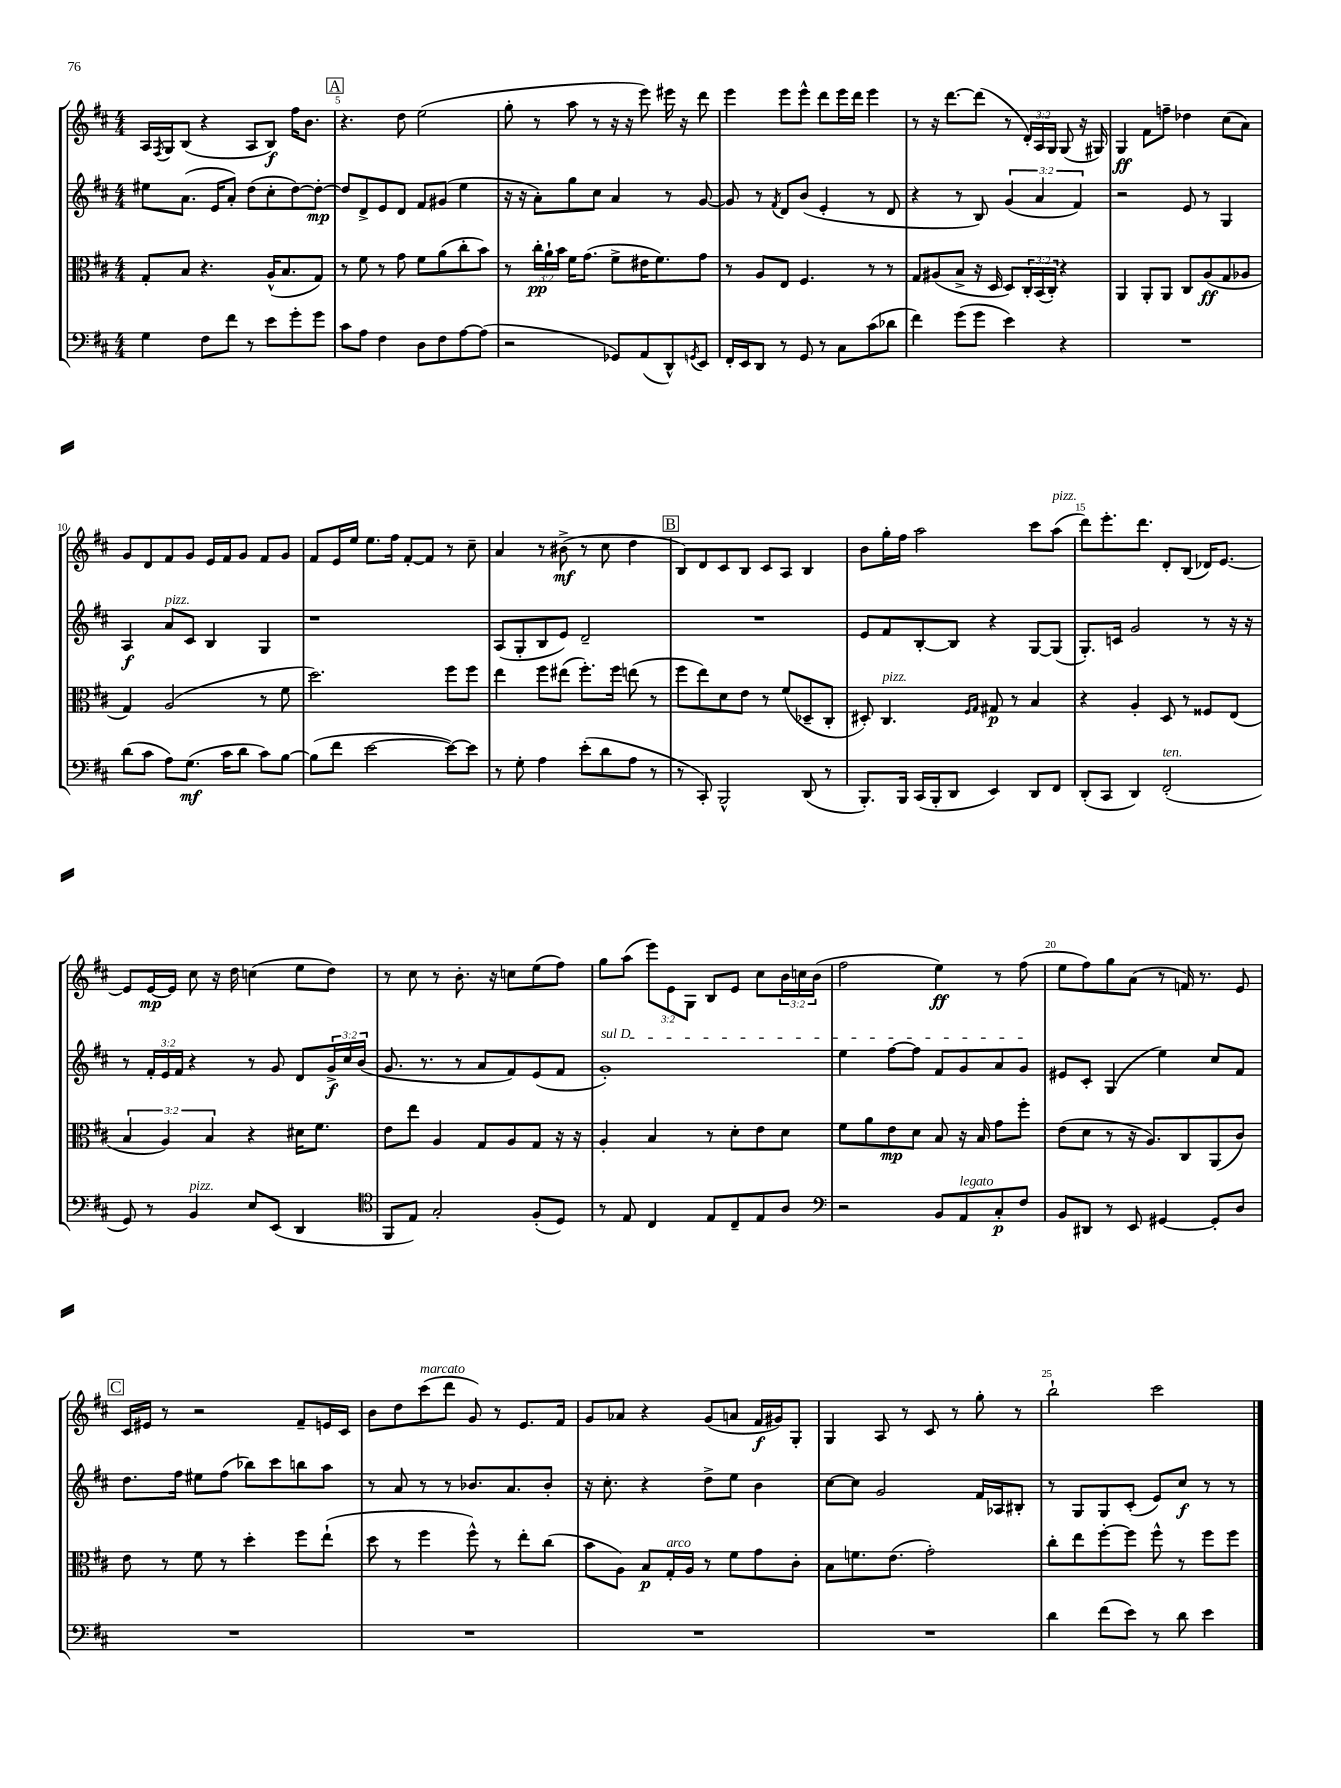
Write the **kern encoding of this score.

**kern	**kern	**kern	**kern
*staff4	*staff3	*staff2	*staff1
*clefF4	*clefC3	*clefG2	*clefG2
*k[f#c#]	*k[f#c#]	*k[f#c#]	*k[f#c#]
*M4/4	*M4/4	*M4/4	*M4/4
4G\	8G'/L	8ee#\L	16A/LL
.	.	.	8qF#/
.	.	.	16G/J
.	8B/J	(8.a\J	(8B/J
8F#\L	4.r	.	4r
.	.	16e/LK	.
8f#\J	.	8a'/J)	.
8r	.	(8dd\L	8A/L
8e\L	(16A^^/LK	8cc#'\	8B/J)
.	8.B/	.	.
8g'\	.	[8dd\)	16ff#\LK
.	.	.	8.b\J
8g\J	8G/J)	8dd'\_J	.
=	=	=	=
8c#\L	8r	8dd/]L	4.r
8A\J	8f#\	8d^/	.
4F#\	8r	8e/	.
.	8g\	8d/J	8dd\
8D\L	8f#\L	8f#/L	(2ee\
8F#\	(8a\	(8g#/J	.
[8A\	8cc#'\	4ee\	.
(8A\]J	8b\J)	.	.
=	=	=	=
2r	8r	16r	8gg'\
.	.	16r	.
.	24cc#'\LL	8a'\L)	8r
.	24a`\	.	.
.	24b\JJ	.	.
.	16f#\LK	8gg\	8aa\
.	(8.g\J	.	.
.	.	8cc#\J	8r
8GG-/L)	8f#^\L	4a/	16r
.	.	.	16r
(8AA/	16e#\K	.	8eee\)
.	8.f#\)	.	.
8DD^^/)	.	8r	16eee#\
.	.	.	16r
8qGG/	.	.	.
8EE/J	8g\J	[8g/	8ddd\
=	=	=	=
16FF#'/LL	8r	8g/]	4eee\
16EE/J	.	.	.
8DD/J	8A/L	8r	.
.	.	8qf#/	.
8r	8E/J	8d/L	8eee\L
8GG/	4.F#/	(8b/J	8eee^^\J
8r	.	4e'/	8ddd\L
8C#\L	.	.	16eee\L
.	.	.	16ddd\JJ
(8c#\	8r	8r	4eee\
8d-\J	8r	8d/	.
=	=	=	=
4f#\)	8G/L	4r	8r
.	(8A#/	.	16r
.	.	.	[8.ddd\L
(8g\L	8B^/J	8r	.
8g\J	16r	8B/)	(8ddd\]J
.	16D/	.	.
4e\)	8D/L)	(6g/	8r
.	24C#'/L	.	24d'/LL)
.	(24BB/	6a/	24A/
.	24C#'/JJ)	.	24G/JJ
4r	4r	.	(8G/
.	.	6f#/)	.
.	.	.	16r
.	.	.	16G#/)
=	=	=	=
1r	4AA/	2r	4G/
.	8AA'/L	.	8f#\L
.	8AA/J	.	8ff~\J
.	8C#/L	8e/	4dd-\
.	(8A/	8r	.
.	8G/	4G/	(8cc#\L
.	8A-/J	.	8a\J)
=	=	=	=
(8d\L	4G/)	4A/	8g/L
8c#\J	.	.	8d/
8A\L)	(2A/	8a/L	8f#/
(8.G\J	.	8c#/J	8g/J
.	.	4B/	16e/LL
16c#\LK	.	.	16f#/J
8d\J	.	.	8g/J
8c#\L)	8r	4G/	8f#/L
[8B\J	8f#\	.	8g/J
=	=	=	=
(8B\]L	2.dd\)	1r	8f#/L
8f#\J	.	.	16e/L
.	.	.	16ee/JJ
[2e\	.	.	8.ee\L
.	.	.	16ff#\Jk
.	.	.	[8f#'/L
.	.	.	8f#/]J
8e\_L)	8ff#\L	.	8r
8e\]J	8ff#\J	.	8cc#~\
=	=	=	=
8r	4ee\	(8A/L	4a/
8G'\	.	8G'/	.
4A\	8ff#\L	8B/	8r
.	(8ee#\J	8e/J)	(8b#^\
(8e'\L	8.ff#'\L)	2d~/	8r
8d\	.	.	8cc#\
.	16ff#\Jk	.	.
8A\J	(8ee\	.	4dd\
8r	8r	.	.
=	=	=	=
8r	8ff#\L	1r	8B/L)
8CC#'/)	8ee\)	.	8d/
2BBB^^/	8d\	.	8c#/
.	8e\J	.	8B/J
.	8r	.	8c#/L
.	(8f#/L	.	8A/J
(8DD/	8D-~/	.	4B/
8r	8C#'/J	.	.
=	=	=	=
8.BBB'/L)	8D#'/)	8e/L	8b\L
.	4.C#/	8f#/	16gg'\L
16BBB/Jk	.	.	16ff#\JJ
(16CC#/LL	.	[8B'/	2aa\
16BBB'/J	.	.	.
8DD/J	.	8B/]J	.
.	16qqF#/LL	.	.
.	16qqG/JJ	.	.
4EE/)	8G#/	4r	.
.	8r	.	.
8DD/L	4B/	[8G/L	8ccc#\L
8FF#/J	.	(8G/]J	(8aa\J
=	=	=	=
(8DD'/L	4r	8.G'/L)	8ddd\L)
8CC#/J	.	.	8.eee'\
.	.	16c/Jk	.
4DD/)	4A'/	2g/	.
.	.	.	8.ddd\J
(2FF#'/	8D/	.	8d'/L
.	8r	.	(8B/J
.	8F##/L	8r	16d-/LK)
.	.	.	[8.e/J
.	(8E/J	16r	.
.	.	16r	.
=	=	=	=
8GG/)	6B/	8r	8e/]L
8r	.	24f#'/LL	[16e/L
.	6A/)	24e/	.
.	.	.	16e/]JJ
.	.	24f#/JJ	.
4BB/	.	4r	8cc#\
.	6B/	.	.
.	.	.	16r
.	.	.	16dd\
8E/L	4r	8r	(4cc\
(8EE/J	.	8g/	.
4DD/	16d#\LK	8d/L	8ee\L
.	8.f#\J	.	.
.	.	24g^/L	8dd\J)
.	.	24cc#/	.
.	.	(24b/JJ	.
=	=	=	=
*clefC4	*	*	*
8FF#/L	8e\L	8.g/	8r
8E/J)	8ee\J	.	8cc#\
.	.	8.r	.
2G'/	4A/	.	8r
.	.	8r	8.b'\
.	8G/L	8a/L	.
.	.	.	16r
.	8A/	8f#/)	8cc\L
(8F#'/L	8G/J	(8e/	(8ee\
8D/J)	16r	8f#/J	8ff#\J)
.	16r	.	.
=	=	=	=
8r	4A'/	1g')	8gg\L
8E/	.	.	(8aa\J
4C#/	4B/	.	12eee\L)
.	.	.	12e\
.	.	.	12G\J
8E/L	8r	.	8B/L
8C#~/	8d'\L	.	8e/J
8E/	8e\	.	8cc#\L
8A/J	8d\J	.	24b\L
.	.	.	24cc\
.	.	.	(24b\JJ
=	=	=	=
*clefF4	*	*	*
2r	8f#\L	4ee\	2ff#\
.	8a\	.	.
.	8e\	[8ff#\L	.
.	8d\J	8ff#\]J	.
8BB/L	8B/	8f#/L	4ee\)
8AA/	16r	8g/	.
.	16B/	.	.
8C#'/	8g\L	8a/	8r
8F#/J	8ff#'\J	8g/J	(8ff#\
=	=	=	=
8BB/L	(8e\L	8e#/L	8ee\L
8DD#/J	8d\J	8c#'/J	8ff#\)
8r	8r	(4G/	8gg\
8EE/	16r	.	(8a\J
.	8.A/L)	.	.
[4GG#/	.	4ee\)	8r
.	8C#/	.	16f/)
.	.	.	8.r
8GG#'/]L	(8AA/	8cc#/L	.
8D/J	8c#/J)	8f#/J	8e/
=	=	=	=
1r	8e\	8.dd\L	16c#/LL
.	.	.	16e#/JJ
.	8r	.	8r
.	.	16ff#\Jk	.
.	8f#\	8ee#\L	2r
.	8r	(8ff#\J	.
.	4dd'\	8bb-\L)	.
.	.	8ccc#\	.
.	8ff#\L	8bb\	8f#~/L
.	(8ee`\J	8aa\J	16e/L
.	.	.	16c#/JJ
=	=	=	=
1r	8dd\	8r	8b\L
.	8r	8a/	8dd\
.	4ff#\	8r	(8ccc#\
.	.	8r	8ddd\J
.	8ff#^^\)	8.b-/L	8g/)
.	8r	.	8r
.	.	8.a/	.
.	8ee'\L	.	8.e/L
.	(8cc#\J	8b-'/J	.
.	.	.	16f#/Jk
=	=	=	=
1r	8b\L	16r	8g/L
.	.	8.cc#'\	.
.	8A\J)	.	8a-/J
.	8B/L	4r	4r
.	16G'/L	.	.
.	16A/JJ	.	.
.	8r	8dd^\L	(8g/L
.	8f#\L	8ee\J	8a/J
.	8g\	4b\	16f#/LL
.	.	.	16g#/J)
.	8c#'\J	.	8G'/J
=	=	=	=
1r	8B\L	[8cc#\L	4G/
.	8.f\	8cc#\]J	.
.	.	2g/	8A/
.	(8.e\J	.	.
.	.	.	8r
.	2g'\)	.	8c#/
.	.	.	8r
.	.	16f#/LL	8gg'\
.	.	16A-/J	.
.	.	8B#'/J	8r
=	=	=	=
4d\	8cc#'\L	8r	2bb`\
.	8ee\	8G/L	.
(8f#\L	[8ff#'\	8G/	.
8e\J)	8ff#\]J	(8c#'/J	.
8r	8ff#^^\	8e/L)	2ccc#\
8d\	8r	8cc#/J	.
4e\	8ff#\L	8r	.
.	8ff#\J	8r	.
==	==	==	==
*-	*-	*-	*-
